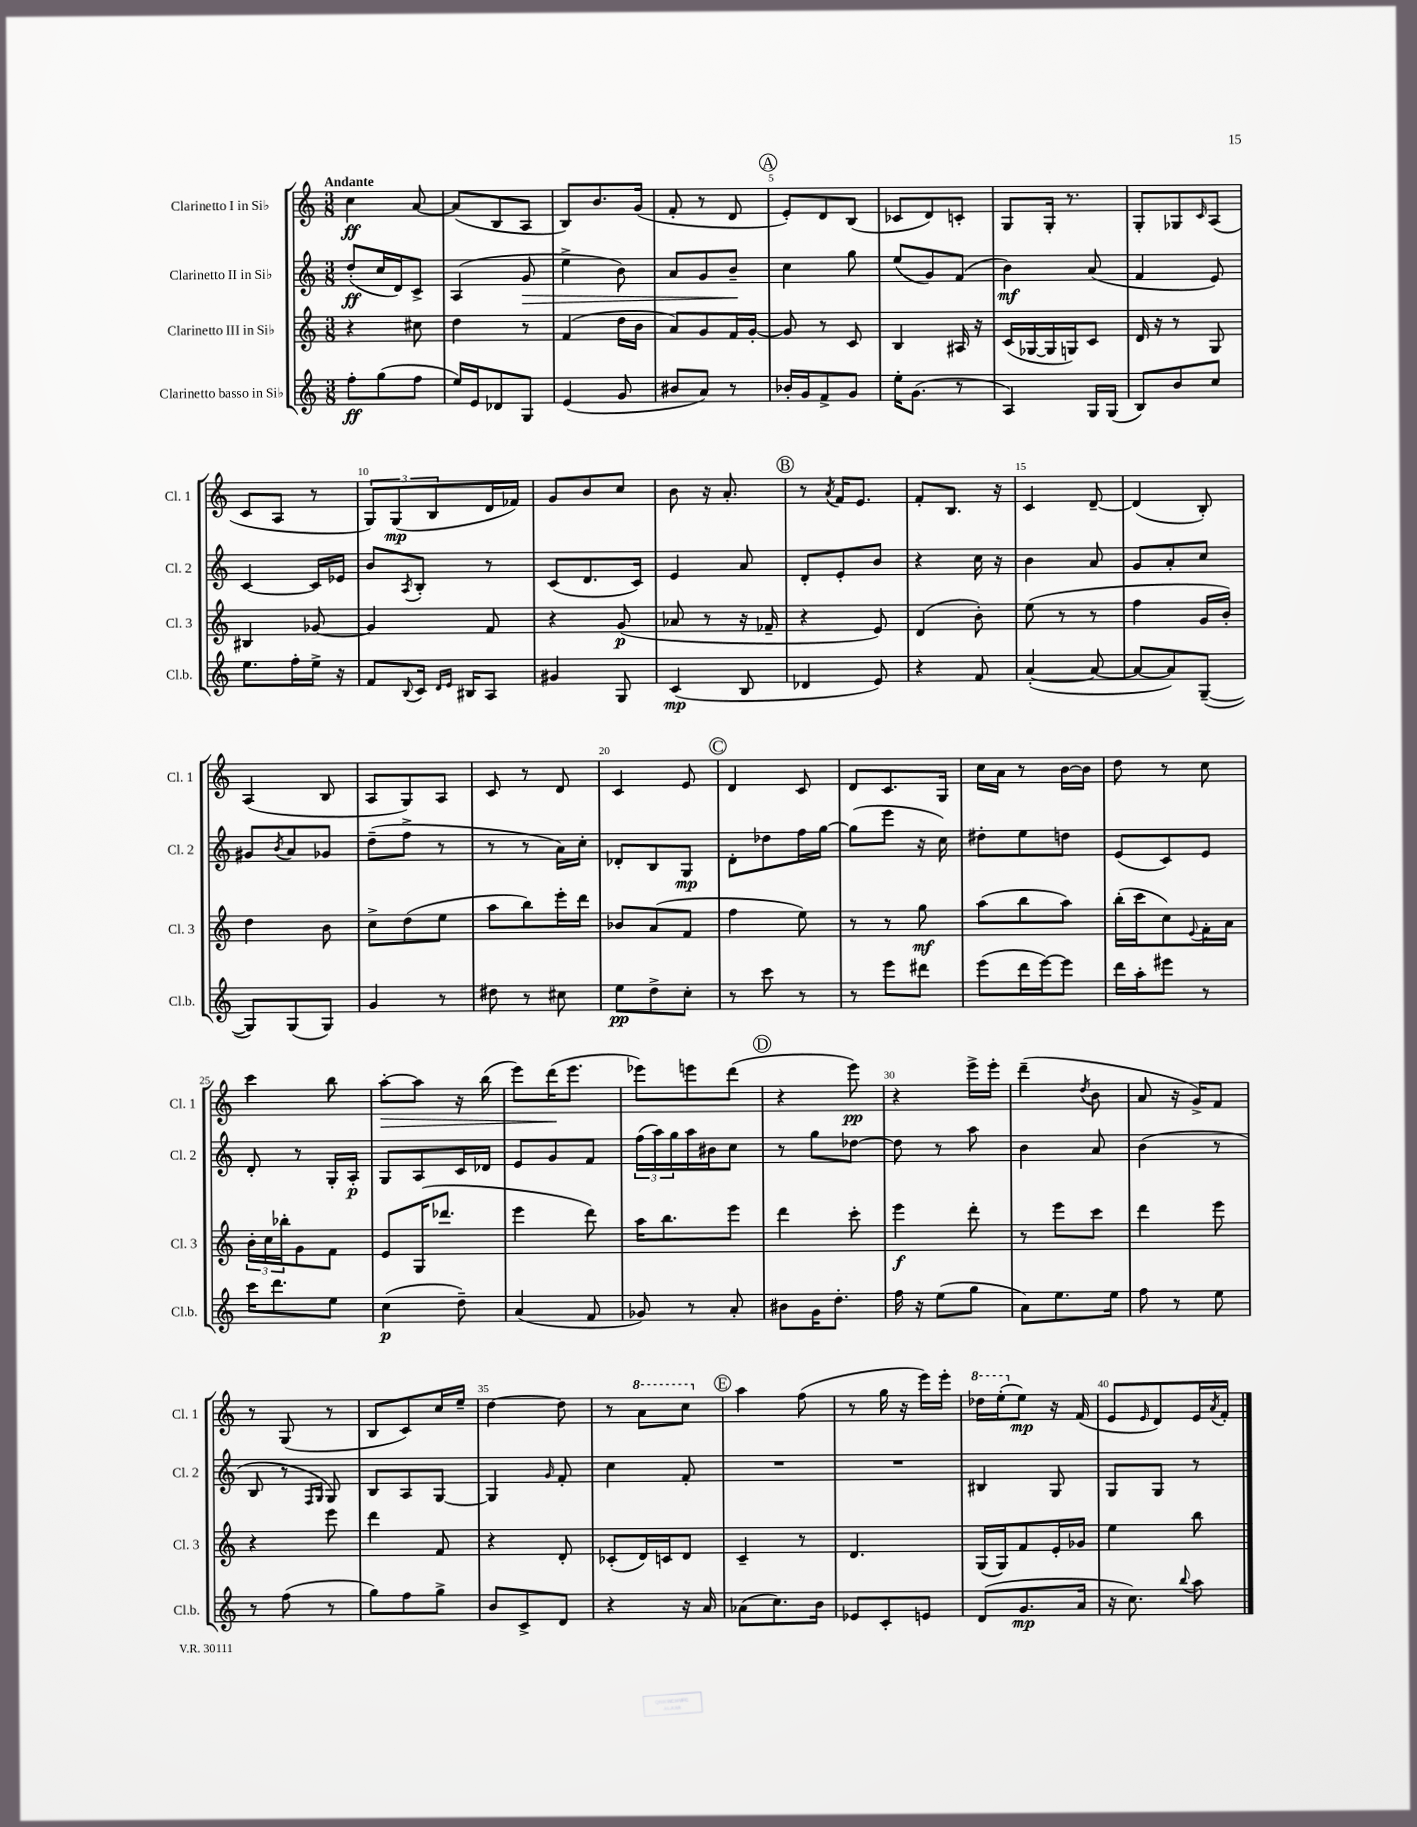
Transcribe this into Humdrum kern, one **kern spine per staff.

**kern	**kern	**kern	**kern
*staff4	*staff3	*staff2	*staff1
*clefG2	*clefG2	*clefG2	*clefG2
*k[]	*k[]	*k[]	*k[]
*M3/8	*M3/8	*M3/8	*M3/8
8ff'\L	4r	(8dd'/L	4cc\
(8gg\	.	16cc/L	.
.	.	16d/J)	.
8ff\J	8cc#\	8c^/J	[8a/
=	=	=	=
16ee/LL)	4dd\	(4A/	(8a/]L
16e/J	.	.	.
8d-/	.	.	8B/
8G/J	8r	8g/	8A/J
=	=	=	=
(4e/	(4f/	4ee^\	8B/L)
.	.	.	8.b/
8g/	16dd\LL	8b\)	.
.	16b\JJ	.	(16g/Jk
=	=	=	=
8b#/L	8a/L)	8a/L	8f'/
8a/J)	8g/	8g/	8r
8r	16f/L	8b~/J	8d/
.	[16g'/JJ	.	.
=	=	=	=
16b-'/LL	8g/]	4cc\	8e'/L)
16g/J	.	.	.
8f^/	8r	.	8d/
8g/J	8c/	8gg\	(8B/J
=	=	=	=
16ee'\LK	4B/	(8ee/L	8c-/L
(8.g\J	.	.	.
.	.	8g/)	8d/)
8r	16A#/	(8f/J	8c'/J
.	16r	.	.
=	=	=	=
4A/)	(16c/LL	4b\)	8G/L
.	[16G-/	.	.
.	16G-/]	.	16G'/Jk
.	16G/J)	.	8.r
16G/LL	8c/J	(8a/	.
(16G/JJ	.	.	.
=	=	=	=
8B/L)	16d/	4f/	8G'/L
.	16r	.	.
8b/	8r	.	8G-/
.	.	.	16qqc/
8cc/J	8G/	8e/)	(8A/J
=	=	=	=
8.ee\L	4B#/	[4c/	8c/L
.	.	.	8A/J
16ff'\L	.	.	.
16ee^\JJ	[8g-/	16c/]LL	8r
16r	.	16e-/JJ	.
=	=	=	=
8f/L	4g-/]	8b/L	12G/L)
.	.	.	(12G/
8qqB/	.	8qA/	.
16c/Jk	.	8B'/J	.
.	.	.	12B/
16qqd/LL	.	.	.
16qqe/JJ	.	.	.
16B#/LK	.	.	.
8A/J	8f/	8r	16d/L
.	.	.	16f-/JJ)
=	=	=	=
4g#/	4r	(8c/L	8g/L
.	.	8.d/	8b/
8G/	(8g/	.	8cc/J
.	.	16c/Jk)	.
=	=	=	=
(4c/	8a-/	4e/	8b\
.	8r	.	16r
.	.	.	8.a'/
8B/	16r	8a/	.
.	16f-~/	.	.
=	=	=	=
4d-/	4r	8d'/L	8r
.	.	.	8qa/
.	.	8e'/	16f/LK
.	.	.	8.e/J
8e/)	8e/)	8b/J	.
=	=	=	=
4r	(4d/	4r	8f'/L
.	.	.	8.B/J
8f/	8b'\)	16cc\	.
.	.	16r	16r
=	=	=	=
([4a'/	(8ee\	4b\	4c/
.	8r	.	.
8a/_	8r	8a/	[8d~/
=	=	=	=
8a/_L	4ff\	8g/L	(4d/]
8a/])	.	8a'/	.
([8G~/J	16g/LL	8cc/J	8B'/)
.	16b'/JJ)	.	.
=	=	=	=
8G/]L)	4dd\	8g#/L	(4A/
.	.	8qb/	.
(8G/	.	8a/	.
8G/J)	8b\	8g-/J	8B/
=	=	=	=
4g/	8cc^\L	(8dd~\L	8A/L
.	(8dd\	8ff^\J	8G/)
8r	8ee\J	8r	8A/J
=	=	=	=
8dd#\	8aa\L	8r	8c/
8r	8bb\)	8r	8r
8cc#\	16eee'\L	16a\LL)	8d/
.	16ddd\JJ	16cc'\JJ	.
=	=	=	=
8ee\L	8b-/L	8d-'/L	4c/
8dd^\	(8a/	8B/	.
8cc'\J	8f/J	8G/J	8e/
=	=	=	=
8r	4ff\	8d'\L	4d/
8ccc\	.	8dd-\	.
8r	8ee\)	16ff\L	8c/
.	.	[16gg\JJ	.
=	=	=	=
8r	8r	(8gg\]L	8d/L
8eee\L	8r	8eee\J	8.c/
8ddd#\J	8gg\	16r	.
.	.	16cc\)	16G/Jk
=	=	=	=
(8eee\L	(8aa\L	8dd#'\L	16cc\LL
.	.	.	16a\JJ
16ddd\L	8bb\	8ee\	8r
[16eee\J)	.	.	.
8eee\]J	8aa\J)	8dd\J	[16b\LL
.	.	.	16b\]JJ
=	=	=	=
16ddd\LL	(16bb'\LL	(8e/L	8dd\
16aa'\J	16ccc\J	.	.
8eee#\J	8cc\)	8c/)	8r
.	8qqe/	.	.
8r	16f'\L	8e/J	8cc\
.	16a\JJ	.	.
=	=	=	=
16ccc\LK	24b'\LL	8d'/	4ccc\
.	24cc\	.	.
8.ddd\	.	.	.
.	24bb-'\J	.	.
.	8g\	8r	.
8ee\J	8f\J	16G'/LL	8bb\
.	.	16A'/JJ	.
=	=	=	=
(4cc\	8e/L	8G/L	[8aa'\L
.	(16G/K	8A/	8aa\]J
.	8.ddd-/J	.	.
8dd~\)	.	16c/L	16r
.	.	16d-/JJ	(16bb\
=	=	=	=
(4a/	4eee\	8e/L	8eee\L)
.	.	8g/	(16ddd\K
.	.	.	8.eee\J
8f/	8ddd\)	8f/J	.
=	=	=	=
8g-/)	16aa\LK	(24ff\LL	8eee-\L)
.	.	24aa\)	.
.	8.bb\	.	.
.	.	24gg\	.
8r	.	16aa\	8eee\
.	.	16b#\J	.
8a'/	8eee\J	8cc\J	(8ddd\J
=	=	=	=
8b#\L	4ddd\	8r	4r
16g\K	.	8gg\L	.
8.dd'\J	.	.	.
.	8ccc'\	[8dd-\J	8eee\)
=	=	=	=
16ff\	4eee\	8dd-\]	4r
16r	.	.	.
(8ee\L	.	8r	.
8gg\J	8ddd'\	8aa\	16eee^\LL
.	.	.	16eee'\JJ
=	=	=	=
8a\L)	8r	4b\	(4ddd~\
8.ee\	8eee\L	.	.
.	.	.	8qdd/
.	8ccc\J	8a/	8b\
16ee\Jk	.	.	.
=	=	=	=
8ff\	4ddd\	(4b\	8a/
8r	.	.	16r
.	.	.	16g^/LK)
8ee\	8eee\	8r	8f/J
=	=	=	=
8r	4r	8B/	8r
(8ff\	.	8r	(8G/
.	.	16qqF/LL	.
.	.	16qqG/JJ	.
8r	8eee\	8G/)	8r
=	=	=	=
8gg\L)	4ddd\	8B/L	8B/L
8ff\	.	8A/	8c/)
8gg^\J	8f/	[8G/J	16cc/L
.	.	.	16ee~/JJ
=	=	=	=
8b/L	4r	4G/]	[4dd\
8c^/	.	.	.
.	.	16qqg/	.
8d/J	8d'/	8f'/	8dd\]
=	=	=	=
4r	(8c-'/L	4cc\	8r
.	16d/L)	.	8aa\L
.	16c/J	.	.
16r	8d/J	8f'/	8ccc\J
16a/	.	.	.
=	=	=	=
(8a-\L	4c~/	4.r	4aa\
8.cc\)	.	.	.
.	8r	.	(8ff\
16b\Jk	.	.	.
=	=	=	=
8e-/L	4.d/	4.r	8r
8c'/	.	.	16gg\
.	.	.	16r
8e/J	.	.	16eee\LL)
.	.	.	16eee'\JJ
=	=	=	=
(8d/L	(16G/LL	4B#/	16ddd-\LL
.	16G/J)	.	(16eee'\J
8.g/	8f/	.	8ee\J)
.	16e'/L	8G/	16r
16a/Jk	16g-/JJ	.	(16f/
=	=	=	=
16r	4ee\	8G/L	8e/L
8.cc\)	.	.	.
.	.	.	16qqe/
.	.	8G/J	8d/)
8qqbb/	.	.	.
8aa\	8bb\	8r	16e/L
.	.	.	8qa/
.	.	.	16f'/JJ
==	==	==	==
*-	*-	*-	*-
